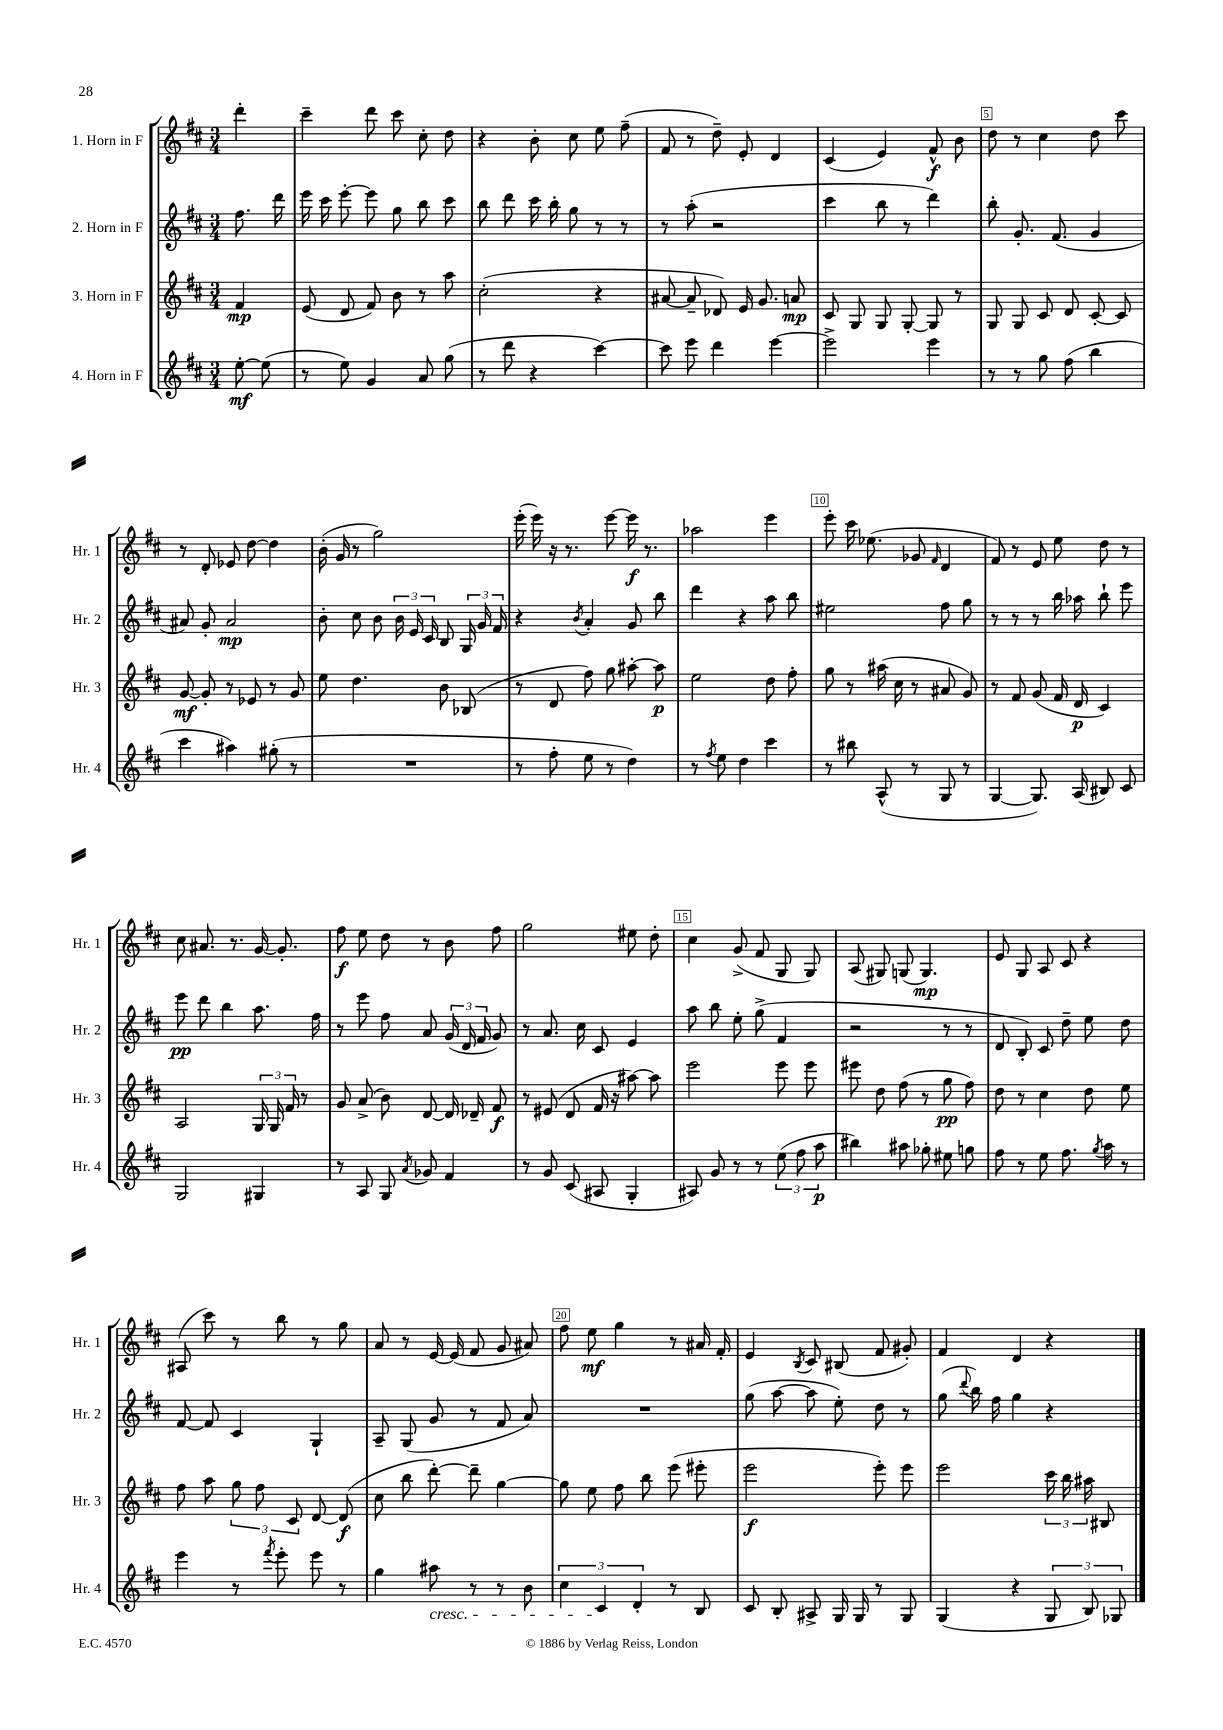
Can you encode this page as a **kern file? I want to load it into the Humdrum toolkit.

**kern	**kern	**kern	**kern
*staff4	*staff3	*staff2	*staff1
*clefG2	*clefG2	*clefG2	*clefG2
*k[f#c#]	*k[f#c#]	*k[f#c#]	*k[f#c#]
*M3/4	*M3/4	*M3/4	*M3/4
[8ee'\	4f#/	8.ff#\	4ddd'\
(8ee\]	.	.	.
.	.	16ddd\	.
=	=	=	=
8r	(8e/	16eee\	4ccc#~\
.	.	16ccc#\	.
8ee\)	8d/	[8eee'\	.
4g/	8f#/)	8eee\]	8ddd\
.	8b\	8gg\	8ccc#\
8a/	8r	8bb\	8cc#'\
(8gg\	8aa\	8ccc#\	8dd\
=	=	=	=
8r	(2cc#'\	8bb\	4r
8ddd\	.	8ddd\	.
4r	.	16ccc#\	8b'\
.	.	16bb'\	.
.	.	8gg\	8cc#\
[4ccc#\)	4r	8r	8ee\
.	.	8r	(8ff#~\
=	=	=	=
8ccc#\]	[8a#/	8r	8f#/
8eee\	8a#~/]	(8aa'\	8r
4ddd\	8d-/)	2r	8dd~\)
.	16e/	.	8e'/
.	8.g/	.	.
[4eee\	.	.	4d/
.	8a/	.	.
=	=	=	=
2eee^\]	8c#/	4ccc#\	(4c#/
.	8G/	.	.
.	8G/	8bb\	4e/)
.	[8G'/	8r	.
4eee\	8G/]	4ddd\)	8f#^^/
.	8r	.	8b\
=	=	=	=
8r	8G/	8bb'\	8dd\
8r	8G/	8.g'/	8r
8gg\	8c#/	.	4cc#\
.	.	(8.f#/	.
(8ff#\	8d/	.	.
4bb\	[8c#'/	4g/	8dd\
.	8c#/]	.	8ccc#\
=	=	=	=
4ccc#\	[8g/	8a#/)	8r
.	8g'/]	8g'/	8d'/
4aa#\)	8r	2a#/	8e-/
.	8e-/	.	[8dd\
(8gg#'\	8r	.	4dd\]
8r	8g/	.	.
=	=	=	=
2.r	8ee\	8b'\	(16b'\
.	.	.	16g/
.	4.dd\	8cc#\	8r
.	.	8b\	2gg\)
.	.	24b\	.
.	.	24e/	.
.	.	24c#/	.
.	8b\	8B/	.
.	(8B-/	24G/	.
.	.	24g/	.
.	.	24f#/	.
=	=	=	=
8r	8r	4r	(16eee'\
.	.	.	16eee\)
8ff#'\	8d/	.	16r
.	.	.	8.r
.	.	8qb/	.
8ee\	8ff#\)	4a'/	.
8r	8gg\	.	[8eee\
4dd\)	[8aa#'\	8g/	16eee\]
.	.	.	8.r
.	8aa#\]	8bb\	.
=	=	=	=
8r	2ee\	4ddd\	2aa-\
8qff#/	.	.	.
8ee\	.	.	.
4dd\	.	4r	.
4ccc#\	8dd\	8aa\	4eee\
.	8ff#'\	8bb\	.
=	=	=	=
8r	8gg\	2ee#\	8eee'\
8bb#\	8r	.	16ccc#\
.	.	.	(8.ee-\
(8A^^/	(16aa#\	.	.
.	16cc#\	.	.
8r	8r	.	8g-/
.	.	.	16qqf#/
8G/	8a#/	8ff#\	4d/
8r	8g/)	8gg\	.
=	=	=	=
[4G/	8r	8r	8f#/)
.	8f#/	8r	8r
8.G/])	(8g/	8r	8e/
.	16f#/	16bb\	8ee\
(16A/	16d/	16aa-\	.
8B#/)	4c#/)	8bb`\	8dd\
8c#/	.	8eee\	8r
=	=	=	=
2G/	2A/	8eee\	8cc#\
.	.	8ddd\	8.a#/
.	.	4bb\	.
.	.	.	8.r
4G#/	24G/	8.aa\	[16g/
.	24G/	.	.
.	.	.	8.g'/]
.	24f#/	.	.
.	8r	.	.
.	.	16ff#\	.
=	=	=	=
8r	8g/	8r	8ff#\
8A/	(8a^/	8eee\	8ee\
8G/	8b\)	8ff#\	8dd\
8qa/	.	.	.
8g-/	[8d/	8a/	8r
4f#/	16d/]	(24g/	8b\
.	.	24d/	.
.	16d-~/	.	.
.	.	24f#/	.
.	8f#/	8g/)	8ff#\
=	=	=	=
8r	8r	8r	2gg\
8g/	(8e#/	8.a/	.
(8c#/	8d/	.	.
.	.	16cc#\	.
8A#/	16f#/	8c#/	.
.	16r	.	.
4G'/	[8aa#\)	4e/	8ee#\
.	8aa#\]	.	8dd'\
=	=	=	=
8A#/)	2eee\	8aa\	4cc#\
8g/	.	8bb\	.
8r	.	8ee'\	(8g^/
8r	.	(8gg^\	8f#/
(12ee\	8eee\	4f#/	8G/
12ff#\	.	.	.
.	8eee\	.	8G/)
12aa\	.	.	.
=	=	=	=
4bb#\)	8eee#\	2r	(8A/
.	8dd\	.	8G#/)
8aa#\	(8ff#\	.	(8G/
8gg-'\	8r	.	4.G/)
8ee#\	8gg\	8r	.
8gg\	8ff#\)	8r	.
=	=	=	=
8ff#\	8dd\	8d/	8e/
8r	8r	8B'/)	8G/
8ee\	4cc#\	8c#/	8A/
8.ff#\	.	8dd~\	8c#/
.	8dd\	8ee\	4r
8qgg/	.	.	.
16aa\	.	.	.
8r	8ee\	8dd\	.
=	=	=	=
4eee\	8ff#\	[8f#/	(8A#/
.	8aa\	8f#/]	8ccc#\)
8r	12gg\	4c#/	8r
.	12ff#\	.	.
8qfff#/	.	.	.
8eee'\	.	.	8bb\
.	12c#/	.	.
8eee\	[8d/	4G`/	8r
8r	(8d/]	.	8gg\
=	=	=	=
4gg\	8cc#\	8A~/	8a/
.	8bb\	(8G/	8r
8aa#\	[8ddd'\)	8g/	[16e/
.	.	.	(16e/]
8r	8ddd~\]	8r	8f#/
8r	[4gg\	8f#/	8g/
8b\	.	8a/)	8a#/)
=	=	=	=
6cc#\	8gg\]	2.r	8ff#\
.	8ee\	.	8ee\
6c#/	.	.	.
.	8ff#\	.	4gg\
6d'/	.	.	.
.	8bb\	.	.
8r	(8eee\	.	8r
8B/	8eee#'\	.	16a#/
.	.	.	16f#'/
=	=	=	=
8c#/	2eee\	(8gg\	4e/
8B'/	.	[8aa\	.
.	.	.	8qB/
8A#^/	.	8aa\]	8c#/
16G/	.	8ee'\)	(8B#/
16G/	.	.	.
8r	8eee'\)	8dd\	8f#/
8G/	8eee\	8r	8g#'/)
=	=	=	=
(4G/	2eee\	(8gg\	4f#/
.	.	8qqddd/	.
.	.	16bb\)	.
.	.	16ff#\	.
4r	.	4gg\	4d/
12G/	24ccc#\	4r	4r
.	24bb\	.	.
12B/)	24aa#\	.	.
.	8B#/	.	.
12G-/	.	.	.
==	==	==	==
*-	*-	*-	*-
